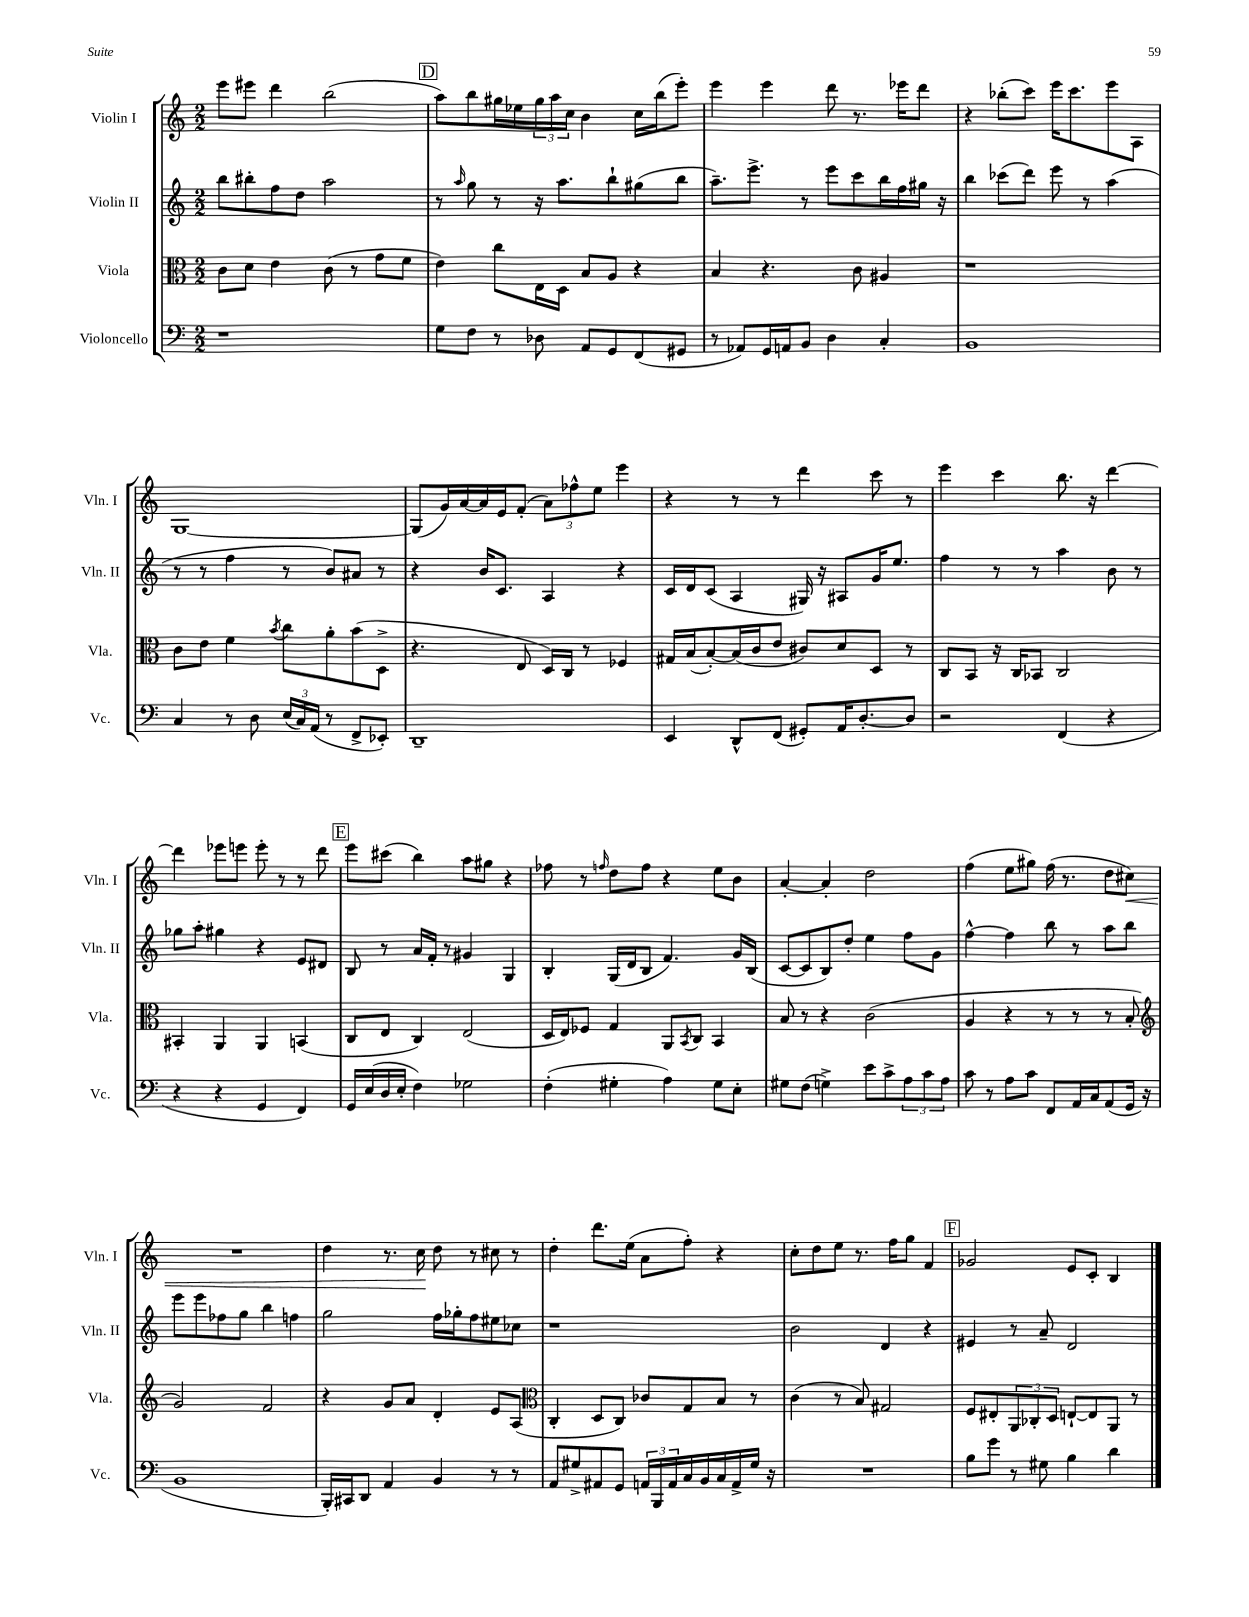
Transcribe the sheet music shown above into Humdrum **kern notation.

**kern	**kern	**kern	**kern	**dynam
*part4	*part3	*part2	*part1	*part1
*staff4	*staff3	*staff2	*staff1	*staff1
*I"Violoncello	*I"Viola	*I"Violin II	*I"Violin I	*
*I'Vc.	*I'Vla.	*I'Vln. II	*I'Vln. I	*
*clefF4	*clefC3	*clefG2	*clefG2	*
*k[]	*k[]	*k[]	*k[]	*
*M2/2	*M2/2	*M2/2	*M2/2	*
=53	=53	=53	=53	=53
1r	8c\L	8bb\L	8eee\L	.
.	8d\J	8bb#X'\	8eee#X\J	.
.	4e\	8ff\	4ddd\	.
.	.	8dd\J	.	.
.	(8c\	2aa\	(2bb\	.
.	8r	.	.	.
.	8g\L	.	.	.
.	8f\J	.	.	.
!!LO:REH:place=s1:t=D
=54	=54	=54	=54	=54
8G\L	4e\)	8r	8aa\L)	.
.	.	16qqaa/	.	.
8F\J	.	8gg\	8bb\	.
8r	8cc\L	8r	16gg#X\L	.
.	.	.	16ee-X\	.
8D-X\	16E\L	16r	24gg#\	.
.	.	.	24aa\	.
.	16D\JJ	8.aa\L	.	.
.	.	.	24cc\JJ	.
8AA/L	8B/L	.	4b\	.
8GG/	8A/J	8bb`\	.	.
(8FF/	4r	(8gg#X\	16cc\LL	.
.	.	.	(16bb\J	.
8GG#X/J	.	8bb\J	8eee'\J)	.
=55	=55	=55	=55	=55
8r	4B/	8.aa~\L)	4eee\	.
8AA-X/L)	.	.	.	.
.	.	8.eee^\J	.	.
16GG/L	4.r	.	4eee\	.
16AAn/J	.	.	.	.
8BB/J	.	8r	.	.
4D\	.	8eee\L	8ddd\	.
.	8c\	8ccc\	8.r	.
4C'/	4A#X/	16bb\L	.	.
.	.	16ff\	16eee-X\KL	.
.	.	16gg#X\JJ	8ddd\J	.
.	.	16r	.	.
=56	=56	=56	=56	=56
1BB	1r	4bb\	4r	.
.	.	(8ccc-X\L	(8bb-X'\L	.
.	.	8ddd\J)	8ccc\J)	.
.	.	8eee\	16eee\KL	.
.	.	.	8.ccc\	.
.	.	8r	.	.
.	.	(4aa\	8eee\	.
.	.	.	8A\J	.
!!LO:LB:g=z
=57	=57	=57	=57	=57
4C/	8c\L	8r	[1G	.
.	8e\J	8r	.	.
8r	4f\	4ff\	.	.
8D\	.	.	.	.
.	8qb/	.	.	.
(24E/LL	8cc\L	8r	.	.
24C/)	.	.	.	.
(24AA/JJ	.	.	.	.
8r	8a'\	8b/L)	.	.
8FF^/L	(8b\	8a#X/J	.	.
8EE-X'/J)	8D^\J	8r	.	.
=58	=58	=58	=58	=58
1DD~	4.r	4r	(8G/L]	.
.	.	.	16g/L)	.
.	.	.	[16a/	.
.	.	16b/KL	16a/]	.
.	.	8.c/J	16e/J	.
.	8E/	.	(8f'/J	.
.	16D/LL)	4A/	12a\L)	.
.	16C/JJ	.	.	.
.	.	.	12ff-X^^\	.
.	8r	.	.	.
.	.	.	12ee\J	.
.	4F-X/	4r	4eee\	.
=59	=59	=59	=59	=59
4EE/	16G#X/LL	16c/LL	4r	.
.	(16B/J	16d/J	.	.
.	[8B'/)	(8c/J	.	.
8DD^^/L	(16B/L]	4A/	8r	.
.	16c/J	.	.	.
(8FF/J	8e/J	.	8r	.
8GG#X'/L)	8c#X/L)	16G#X/)	4ddd\	.
.	.	16r	.	.
16AA/K	8d/	8A#X/L	.	.
[8.D'/	.	.	.	.
.	8D/J	16g/K	8ccc\	.
.	.	8.ee/J	.	.
8D/J]	8r	.	8r	.
=60	=60	=60	=60	=60
2r	8C/L	4ff\	4eee\	.
.	8BB/J	.	.	.
.	16r	8r	4ccc\	.
.	16C/KL	.	.	.
.	8BB-X/J	8r	.	.
(4FF/	2C/	4aa\	8.bb\	.
.	.	.	16r	.
4r	.	8b\	[4ddd\	.
.	.	8r	.	.
!!LO:LB:g=z
=61	=61	=61	=61	=61
4r	4BB#X'/	8gg-X\L	4ddd\]	.
.	.	8aa'\J	.	.
4r	4AA/	4gg#X\	8eee-X\L	.
.	.	.	8eeen\J	.
4GG/	4AA/	4r	8eee'\	.
.	.	.	8r	.
4FF/)	(4BBn/	8e/L	8r	.
.	.	8d#X/J	8ddd\	.
!!LO:REH:place=s1:t=E
=62	=62	=62	=62	=62
16GG/LL	8C/L	8B/	8eee\L	.
(16E/	.	.	.	.
16D/	8E/J	8r	(8ccc#X\J	.
16E'/JJ	.	.	.	.
4F\)	4C/)	16a/LL	4bb\)	.
.	.	16f'/JJ	.	.
.	.	8r	.	.
2G-X\	(2E/	4g#X/	8aa\L	.
.	.	.	8gg#X\J	.
.	.	4G/	4r	.
=63	=63	=63	=63	=63
(4F'\	16D/LL	4B'/	8ff-X\	.
.	16E/J)	.	.	.
.	8F-X/J	.	8r	.
.	.	.	16qqffn/	.
4G#X'\	4G/	(16G/LL	8dd\L	.
.	.	16d/J	.	.
.	.	8B/J	8ff\J	.
4A\)	8AA/L	4.f/)	4r	.
.	8qBB/	.	.	.
.	8C/J	.	.	.
8G#\L	4BB/	.	8ee\L	.
8E'\J	.	16g/LL	8b\J	.
.	.	(16B/JJ	.	.
=64	=64	=64	=64	=64
8G#X\L	8B/	[8c/L	[4a'/	.
(8F\J	8r	8c/]	.	.
4Gn^\)	4r	8B/)	4a'/]	.
.	.	8dd'/J	.	.
8e\L	(2c\	4ee\	2dd\	.
8c^\	.	.	.	.
12A\	.	8ff\L	.	.
12c\	.	.	.	.
.	.	8g\J	.	.
12A\J	.	.	.	.
=65	=65	=65	=65	=65
8c\	4A/	[4ff^^\	(4ff\	.
8r	.	.	.	.
8A\L	4r	4ff\]	8ee\L	.
8c\J	.	.	8gg#X\J)	.
8FF/L	8r	8bb\	(16ff\	.
.	.	.	8.r	.
16AA/L	8r	8r	.	.
16C/J	.	.	.	.
(8AA/	8r	8aa\L	8dd\L	.
!	!	!	!	!LO:HP:b
16GG/Jk	8B'/	8bb\J	8cc#X\J)	<
16r	.	.	.	.
!!LO:LB:g=z
=66	=66	=66	=66	=66
*	*clefG2	*	*	*
1BB	2g/)	8eee\L	1r	.
.	.	8eee\	.	.
.	.	8ff-X\	.	.
.	.	8gg\J	.	.
.	2f/	4bb\	.	.
.	.	4ffn\	.	.
=67	=67	=67	=67	=67
16BBB'/LL)	4r	2gg\	4dd\	.
16CC#X/J	.	.	.	.
8DD/J	.	.	.	.
4AA/	8g/L	.	8.r	.
.	8a/J	.	.	.
.	.	.	16cc\	.
4BB/	4d'/	16ff\LL	8dd\	[
.	.	16gg-X'\J	.	.
.	.	8ff\	8r	.
8r	8e/L	8ee#X\	8cc#X\	.
8r	(8A/J	8cc-X\J	8r	.
=68	=68	=68	=68	=68
*	*clefC3	*	*	*
8AA/L	4C'/	1r	4dd'\	.
8G#X^/	.	.	.	.
8AA#X/	8D/L	.	8.ddd\L	.
8GG/J	8C/J)	.	.	.
.	.	.	(16ee\Jk	.
24AAn/LL	8c-X/L	.	8a\L	.
24BBB/	.	.	.	.
24AA/	.	.	.	.
16C/	8G/	.	8ff'\J)	.
16BB/	.	.	.	.
16C/	8B/J	.	4r	.
16AA^/	.	.	.	.
16G#/JJ	8r	.	.	.
16r	.	.	.	.
=69	=69	=69	=69	=69
1r	(4c\	2b\	8cc'\L	.
.	.	.	8dd\	.
.	8r	.	8ee\J	.
.	8B/)	.	8.r	.
.	2G#X/	4d/	.	.
.	.	.	16ff\KL	.
.	.	.	8gg\J	.
.	.	4r	4f/	.
!!LO:REH:place=s1:t=F
=70	=70	=70	=70	=70
8B\L	8F/L	4e#X/	2g-X/	.
8g\J	8E#X'/	.	.	.
8r	12AA/	8r	.	.
.	12C-X'/	.	.	.
8G#X\	.	8a~/	.	.
.	12D/J	.	.	.
4B\	[8En`/L	2d/	8e/L	.
.	8E/]	.	8c'/J	.
4d\	8AA/J	.	4B/	.
.	8r	.	.	.
==	==	==	==	==
*-	*-	*-	*-	*-
